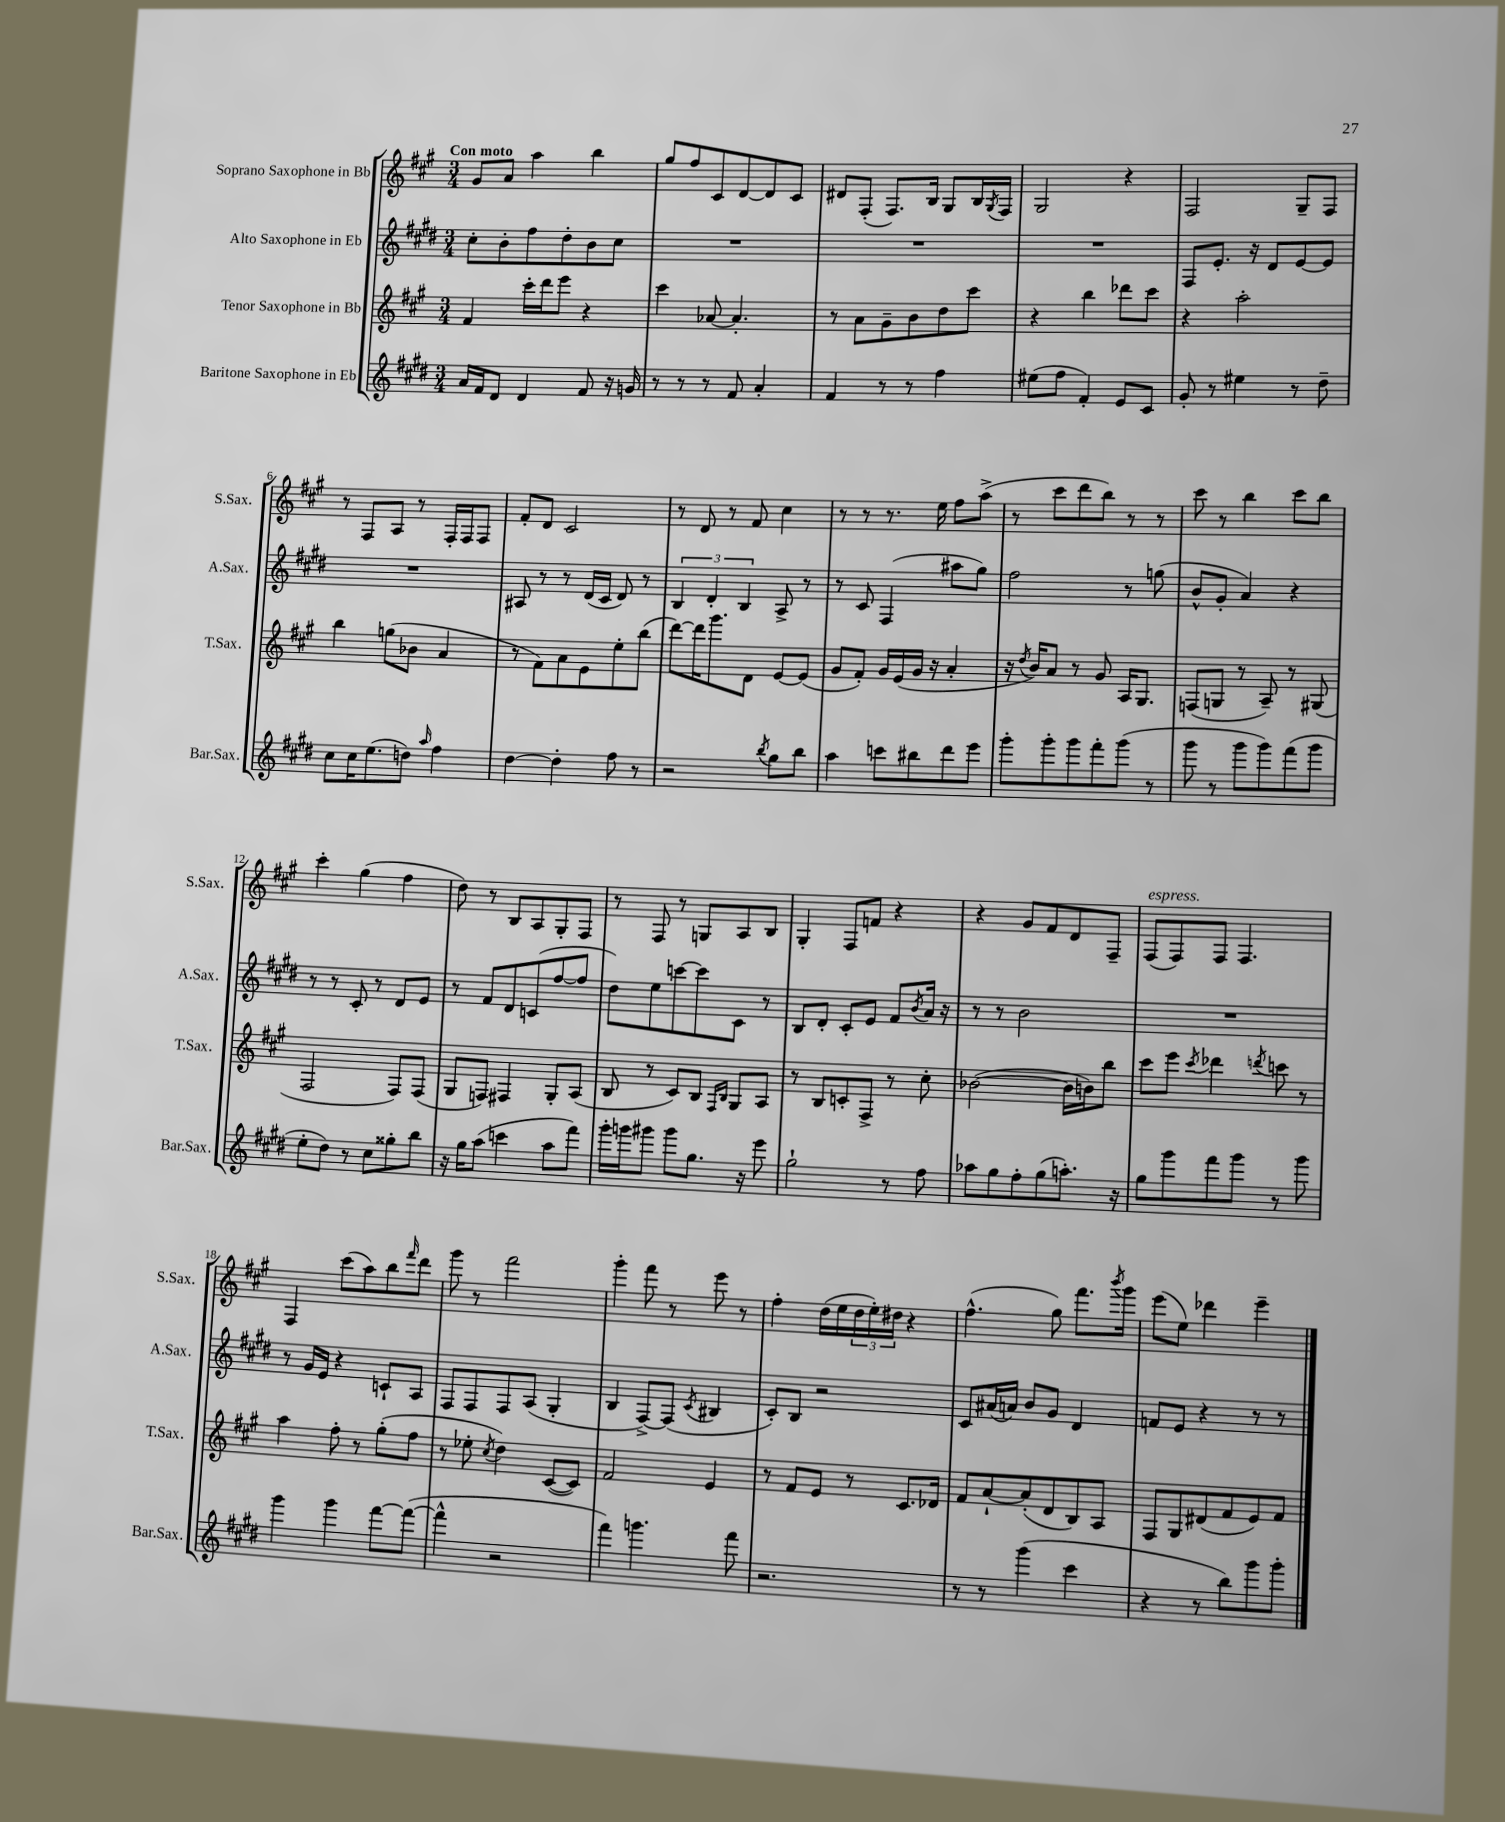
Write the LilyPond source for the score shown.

<<
\new StaffGroup <<
\new Staff = "s0" \with { instrumentName = "Soprano Saxophone in Bb" shortInstrumentName = "S.Sax." } {
    \clef treble \key a \major \numericTimeSignature \time 3/4 \tempo "Con moto"
    gis'8 a'8 a''4 b''4 |
    gis''8 fis''8 cis'8 d'8~ d'8 cis'8 |
    dis'8 fis8-.( fis8.) b16 gis8 b16 \acciaccatura { gis8 } fis16 |
    gis2 r4 |
    fis2 gis8-- fis8 |
    r8 fis8 a8 r8 fis16-. fis16 fis8 |
    fis'8-. d'8 cis'2 |
    r8 d'8 r8 fis'8 cis''4 |
    r8 r8 r8. e''16 fis''8 a''8->( |
    r8 cis'''8 d'''8 b''8) r8 r8 |
    cis'''8 r8 b''4 cis'''8 b''8 |
    cis'''4-. gis''4( fis''4 |
    d''8) r8 b8 a8 gis8-. fis8 |
    r8 fis8 r8 g8 a8 b8 |
    gis4-. fis8 f'8 r4 |
    r4 gis'8 fis'8 d'8 fis8-- |
    fis8^\markup { \italic "espress." }( fis8) fis8 fis4. |
    fis4 cis'''8( a''8) b''8 \grace { fis'''16 } d'''8 |
    gis'''8 r8 fis'''2 |
    gis'''4-. fis'''8 r8 e'''8 r8 |
    fis''4-. d''16( e''16 \tuplet 3/2 { d''16 e''16-.) dis''16 } r4 |
    fis''4.-^( gis''8) fis'''8. \acciaccatura { b'''8 } gis'''16 |
    e'''8( e''8) des'''4 e'''4-- \bar "|." |
}
\new Staff = "s1" \with { instrumentName = "Alto Saxophone in Eb" shortInstrumentName = "A.Sax." } {
    \clef treble \key e \major \numericTimeSignature \time 3/4
    cis''8-. b'8-. fis''8 dis''8-. b'8 cis''8 |
    R2. |
    R2. |
    R2. |
    fis8 e'8.-. r16 dis'8 e'8~ e'8 |
    R2. |
    ais8 r8 r8 dis'16( cis'16 dis'8) r8 |
    \tuplet 3/2 { b4 dis'4-. b4 } a8-> r8 |
    r8 cis'8 fis4( ais''8 gis''8) |
    fis''2 r8 g''8( |
    b'8-^ gis'8-. a'4) r4 |
    r8 r8 cis'8-. r8 dis'8 e'8 |
    r8 fis'8 dis'8 c'8( fis''8~ fis''8 |
    dis''8) e''8 c'''8~ c'''8 cis'8 r8 |
    b8 dis'8-. cis'8-. e'8 fis'8 \acciaccatura { b'8 } a'16 r16 |
    r8 r8 b'2 |
    R2. |
    r8 gis'16 e'16 r4 c'8-! a8 |
    fis8 fis8 fis8 a8( gis4-. |
    b4 fis8~->) fis8( \acciaccatura { cis'8 } bis4 |
    cis'8-.) b8 r2 |
    cis'8 ais'16( a'16) b'8 gis'8 dis'4 |
    f'8 e'8 r4 r8 r8 \bar "|." |
}
\new Staff = "s2" \with { instrumentName = "Tenor Saxophone in Bb" shortInstrumentName = "T.Sax." } {
    \clef treble \key a \major \numericTimeSignature \time 3/4
    fis'4 cis'''16-. d'''16 e'''8 r4 |
    cis'''4 aes'8~ aes'4.-. |
    r8 a'8 gis'8-- b'8 d''8 cis'''8 |
    r4 b''4 des'''8 cis'''8 |
    r4 a''2-. |
    b''4 g''8( bes'8 a'4 |
    r8 fis'8) a'8 e'8 e''8-. b''8( |
    d'''8~) d'''16 gis'''8. d'8 e'8~ e'8( |
    gis'8 fis'8-.) gis'16 e'16( gis'16 r16 a'4-. |
    r16 \acciaccatura { d''8 } b'16) a'8 r8 gis'8 a16 gis8. |
    f8( g8 r8 a8--) r8 gis8( |
    fis2 fis8) fis8( |
    gis8 f8) fis4 gis8-. a8( |
    b8 r8 cis'8) b8 \grace { fis16 b16 } gis8 a8 |
    r8 b8 c'8-. fis8-> r8 cis''8-. |
    bes'2~( bes'16 b'16) b''8 |
    cis'''8 e'''8 \acciaccatura { cis'''8 } des'''4 \acciaccatura { d'''8 } c'''8 r8 |
    a''4 fis''8-. r8 gis''8-.( fis''8 |
    r8 ees''8-. \acciaccatura { cis''8 } d''4) cis'8~( cis'8) |
    fis'2 e'4 |
    r8 fis'8 e'8 r8 cis'8. des'16 |
    fis'8 a'8~-! a'8-.( d'8 b8) a8 |
    fis8 gis8 dis'8( fis'8 e'8) fis'8 \bar "|." |
}
\new Staff = "s3" \with { instrumentName = "Baritone Saxophone in Eb" shortInstrumentName = "Bar.Sax." } {
    \clef treble \key e \major \numericTimeSignature \time 3/4
    a'16 fis'16 dis'8 dis'4 fis'8 r16 g'16 |
    r8 r8 r8 fis'8 a'4-. |
    fis'4 r8 r8 fis''4 |
    eis''8( fis''8 fis'4-.) e'8 cis'8 |
    gis'8-. r8 eis''4 r8 dis''8-- |
    cis''8 cis''16 e''8.( d''8) \grace { a''16 } fis''4 |
    dis''4~ dis''4-. fis''8 r8 |
    r2 \acciaccatura { b''8 } gis''8 b''8 |
    a''4 c'''8 bis''8 dis'''8 e'''8 |
    gis'''8-. gis'''8-. gis'''8 fis'''8-. gis'''8( r8 |
    gis'''8 r8 gis'''8 gis'''8) fis'''8( gis'''8 |
    e''8-. dis''8) r8 cis''8 gisis''8-. b''8 |
    r16 gis''16 a''8( c'''4 a''8 fis'''8) |
    gis'''16-. g'''16 gis'''8 gis'''8 gis''8. r16 e'''8 |
    gis''2-! r8 fis''8 |
    aes''8 gis''8 fis''8-. gis''8( a''8.-.) r16 |
    gis''8 gis'''8 fis'''8 gis'''8 r8 gis'''8 |
    gis'''4 gis'''4 fis'''8~ fis'''8~( |
    fis'''4-^ r2 |
    fis'''4) g'''4. fis'''8 |
    r2. |
    r8 r8 gis'''4( cis'''4 |
    r4 r8 b''8) gis'''8 gis'''8-. \bar "|." |
}
>>
>>
